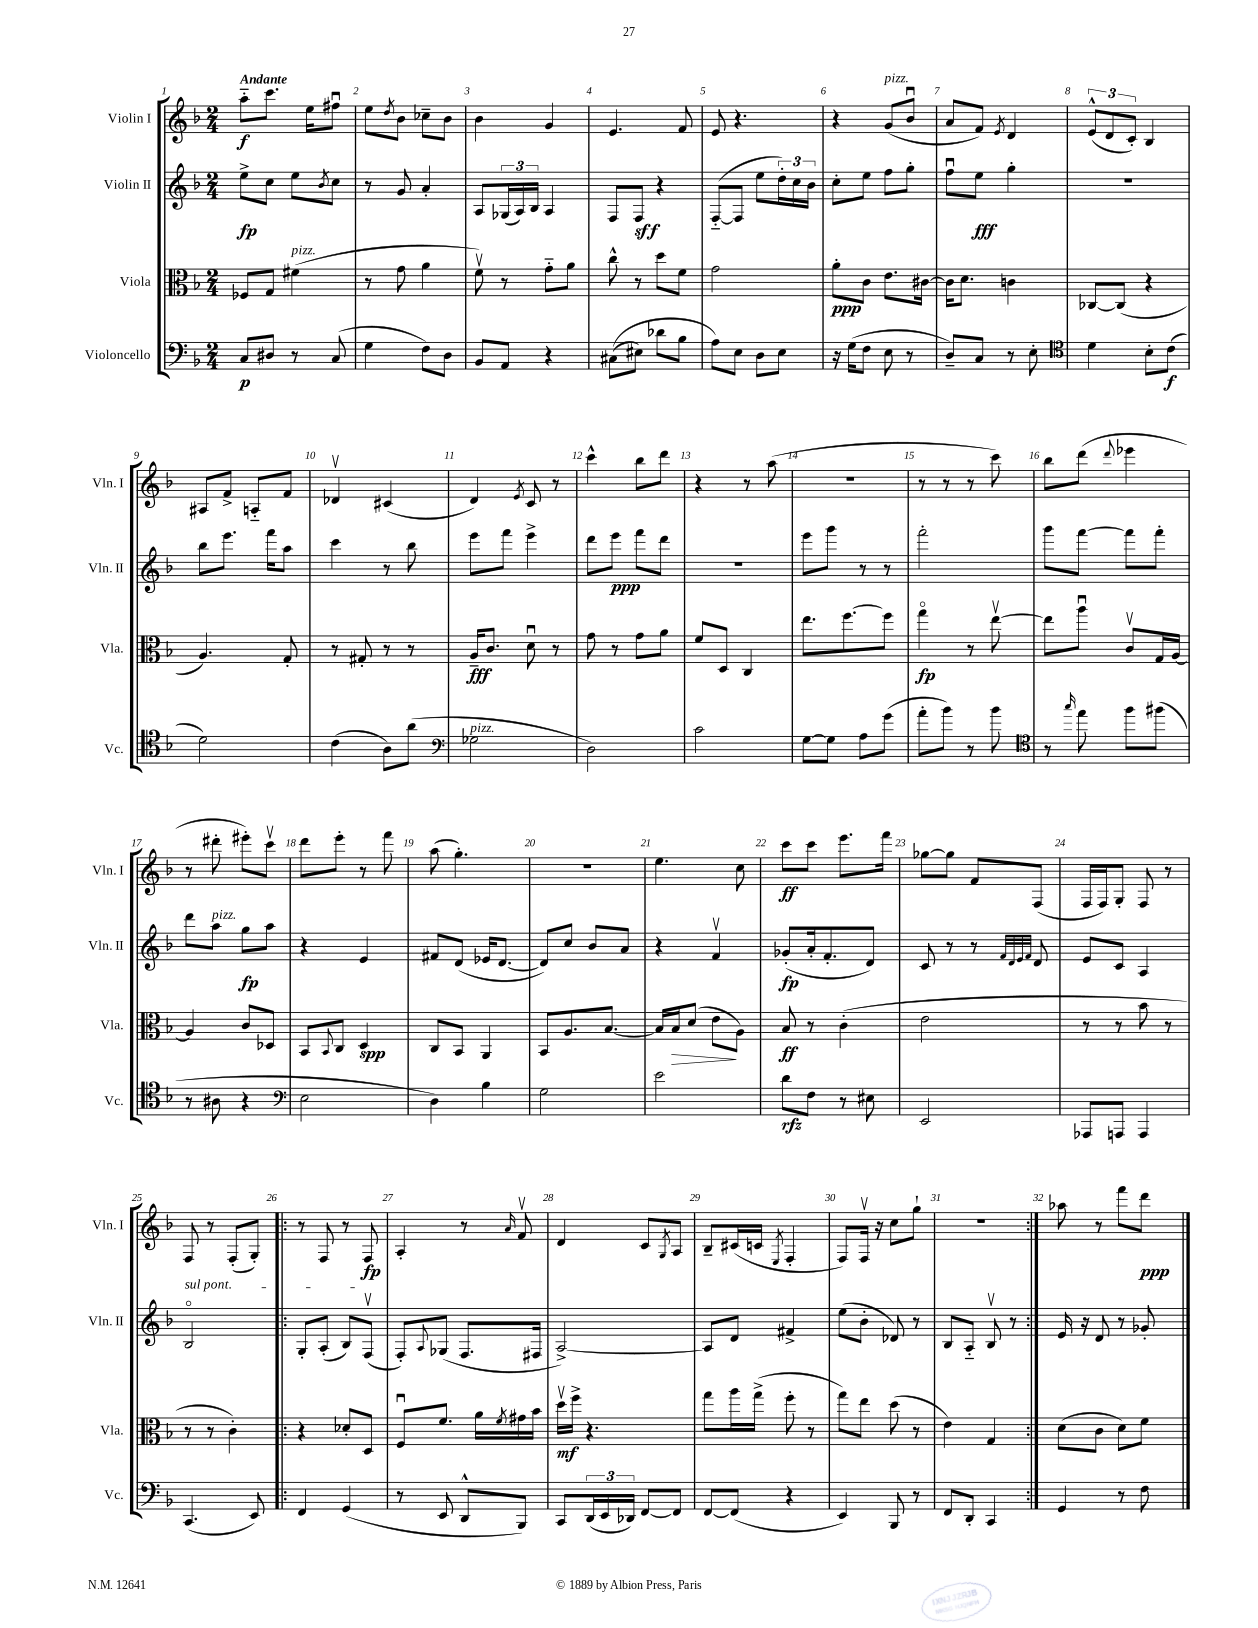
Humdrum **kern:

**kern	**dynam	**kern	**dynam	**kern	**dynam	**kern	**dynam
*part4	*part4	*part3	*part3	*part2	*part2	*part1	*part1
*staff4	*staff4	*staff3	*staff3	*staff2	*staff2	*staff1	*staff1
*I"Violoncello	*	*I"Viola	*	*I"Violin II	*	*I"Violin I	*
*I'Vc.	*	*I'Vla.	*	*I'Vln. II	*	*I'Vln. I	*
*clefF4	*	*clefC3	*	*clefG2	*	*clefG2	*
*k[b-]	*	*k[b-]	*	*k[b-]	*	*k[b-]	*
*M2/4	*	*M2/4	*	*M2/4	*	*M2/4	*
=1	=1	=1	=1	=1	=1	=1	=1
!	!	!	!	!	!	!LO:TX:a:B:t=Andante	!
8C/L	p	8F-X/L	.	8ee^\L	fp	8aa\L	f
8D#X/J	.	8G/J	.	8cc\J	.	8.ccc\J	.
!	!	!LO:TX:a:i:t=pizz.	!	!	!	!	!
8r	.	(4f#X\	.	8ee\L	.	.	.
.	.	.	.	.	.	16ee\KL	.
.	.	.	.	8qb-/	.	.	.
(8C/	.	.	.	8cc\J	.	8ff#Xu\J	.
=2	=2	=2	=2	=2	=2	=2	=2
4G\	.	8r	.	8r	.	8ee\L	.
.	.	.	.	.	.	8qdd/	.
.	.	8g\	.	8g/	.	8b-\J	.
8F\L)	.	4a\	.	4a'/	.	8cc-X~\L	.
8D\J	.	.	.	.	.	8b-\J	.
=3	=3	=3	=3	=3	=3	=3	=3
8BB-/L	.	8fv\)	.	8A/L	.	4b-\	.
8AA/J	.	8r	.	(24G-X/L	.	.	.
.	.	.	.	24A/)	.	.	.
.	.	.	.	24B-/JJ	.	.	.
4r	.	8g\L	.	4A/	.	4g/	.
.	.	8a\J	.	.	.	.	.
=4	=4	=4	=4	=4	=4	=4	=4
((8C#X\L	.	8cc^^\	.	8F/L	.	4.e/	.
8E#X\J)	.	8r	.	8F/J	sff	.	.
8d-X\L	.	8dd\L	.	4r	.	.	.
8B-\J	.	8f\J	.	.	.	8f/	.
=5	=5	=5	=5	=5	=5	=5	=5
8A\L)	.	2g\	.	([8F/L	.	8e/	.
8E\J	.	.	.	8F/J]	.	4.r	.
8D\L	.	.	.	8ee\L	.	.	.
8E\J	.	.	.	24dd'\L)	.	.	.
.	.	.	.	24cc\	.	.	.
.	.	.	.	24b-\JJ	.	.	.
=6	=6	=6	=6	=6	=6	=6	=6
16r	.	8a'\L	ppp	8cc'\L	.	4r	.
(16G\KL	.	.	.	.	.	.	.
8F\J	.	8c\J	.	8ee\J	.	.	.
!	!	!	!	!	!	!LO:TX:a:i:t=pizz.	!
8E\	.	8.e\L	.	8ff\L	.	(8g/L	.
8r	.	.	.	8gg'\J	.	8b-u/J	.
.	.	[16c#X\Jk	.	.	.	.	.
=7	=7	=7	=7	=7	=7	=7	=7
8D~/L)	.	16c#\KL]	.	8ffu\L	.	8a/L	.
.	.	8.d\J	.	.	.	.	.
8C/J	.	.	.	8ee\J	fff	8f/J)	.
.	.	.	.	.	.	8qe/	.
8r	.	4cn\	.	4gg'\	.	4d/	.
8E'\	.	.	.	.	.	.	.
=8	=8	=8	=8	=8	=8	=8	=8
*clefC4	*	*	*	*	*	*	*
4d\	.	[8C-X/L	.	2r	.	(12e^^/L	.
.	.	.	.	.	.	12d/	.
.	.	(8C-/J]	.	.	.	.	.
.	.	.	.	.	.	12c'/J)	.
8B-'\L	.	4r	.	.	.	4B-/	.
(8c\J	f	.	.	.	.	.	.
!!LO:LB:g=z
=9	=9	=9	=9	=9	=9	=9	=9
2d\)	.	4.A/)	.	8bb-\L	.	8A#X/L	.
.	.	.	.	8.eee\J	.	8f^/J	.
.	.	.	.	.	.	8An/L	.
.	.	.	.	16fff\KL	.	.	.
.	.	8G'/	.	8aa\J	.	8f/J	.
=10	=10	=10	=10	=10	=10	=10	=10
(4c\	.	8r	.	4ccc\	.	4d-Xv/	.
.	.	8G#X'/	.	.	.	.	.
8A\L)	.	8r	.	8r	.	(4c#X/	.
(8a\J	.	8r	.	8bb-\	.	.	.
=11	=11	=11	=11	=11	=11	=11	=11
*clefF4	*	*	*	*	*	*	*
!LO:TX:a:i:t=pizz.	!	!	!	!	!	!	!
2G-X\	.	16A~/KL	fff	8eee\L	.	4d/)	.
.	.	8.c/J	.	.	.	.	.
.	.	.	.	8fff\J	.	.	.
.	.	.	.	.	.	8qe/	.
.	.	8du\	.	4eee^\	.	8c/	.
.	.	8r	.	.	.	8r	.
=12	=12	=12	=12	=12	=12	=12	=12
2D\)	.	8g\	.	8ddd\L	.	4ccc^^\	.
.	.	8r	.	8eee\J	ppp	.	.
.	.	8g\L	.	8fff\L	.	8bb-\L	.
.	.	8a\J	.	8ddd\J	.	8ddd\J	.
=13	=13	=13	=13	=13	=13	=13	=13
2c\	.	8f/L	.	2r	.	4r	.
.	.	8D/J	.	.	.	.	.
.	.	4C/	.	.	.	8r	.
.	.	.	.	.	.	(8aa\	.
=14	=14	=14	=14	=14	=14	=14	=14
[8G\L	.	8.ee\L	.	8eee\L	.	2r	.
8G\J]	.	.	.	8ggg\J	.	.	.
.	.	[8.ff\	.	.	.	.	.
8A\L	.	.	.	8r	.	.	.
(8g\J	.	8ff\J]	.	8r	.	.	.
=15	=15	=15	=15	=15	=15	=15	=15
8a'\L	.	4gg\	fp	2fff'\	.	8r	.
8b-\J)	.	.	.	.	.	8r	.
8r	.	8r	.	.	.	8r	.
8b-\	.	[8eev\	.	.	.	8ccc\)	.
=16	=16	=16	=16	=16	=16	=16	=16
*clefC4	*	*	*	*	*	*	*
8r	.	8ee\L]	.	8ggg\L	.	8bb-\L	.
16qqgg/	.	.	.	.	.	.	.
8ee\	.	8aau\J	.	[8fff\J	.	(8ddd\J	.
.	.	.	.	.	.	8qqddd/	.
8ff\L	.	8cv/L	.	8fff\L]	.	4eee-X\	.
(8ff#X\J	.	16G/L	.	8fff'\J	.	.	.
.	.	[16A/JJ	.	.	.	.	.
!!LO:LB:g=z
=17	=17	=17	=17	=17	=17	=17	=17
8r	.	4A/]	.	8ddd\L	.	8r	.
!	!	!	!	!LO:TX:a:i:t=pizz.	!	!	!
8A#X\	.	.	.	8aa\J	.	8ddd#X'\	.
4r	.	8c/L	.	8gg\L	fp	8eee#X'\L)	.
.	.	8D-X/J	.	8aa\J	.	8cccv\J	.
=18	=18	=18	=18	=18	=18	=18	=18
*clefF4	*	*	*	*	*	*	*
2E\	.	8BB-/L	.	4r	.	8ddd\L	.
.	.	8qqBB-/	.	.	.	.	.
.	.	8C/J	.	.	.	8eee'\J	.
.	.	4D/	spp	4e/	.	8r	.
.	.	.	.	.	.	8fff\	.
=19	=19	=19	=19	=19	=19	=19	=19
4D\)	.	8C/L	.	8f#X/L	.	(8aa\	.
.	.	8BB-/J	.	(8d/J	.	4.gg'\)	.
4B-\	.	4AA/	.	16e-X/KL	.	.	.
.	.	.	.	[8.d/J	.	.	.
=20	=20	=20	=20	=20	=20	=20	=20
2G\	.	8BB-/L	.	8d/L])	.	2r	.
.	.	8.A/	.	8cc/J	.	.	.
.	.	.	.	8b-/L	.	.	.
.	.	[8.B-/J	.	.	.	.	.
.	.	.	.	8a/J	.	.	.
=21	=21	=21	=21	=21	=21	=21	=21
2e\	.	16B-/LL]	.	4r	.	4.ee\	.
!	!	!	!LO:HP:b	!	!	!	!
.	.	16B-/J	>	.	.	.	.
.	.	(8d/J	.	.	.	.	.
.	.	8e\L	.	4fv/	.	.	.
.	.	8A\J)	]	.	.	8cc\	.
=22	=22	=22	=22	=22	=22	=22	=22
8d\L	rfz	8B-/	ff	(8g-X'/L	fp	8ccc\L	ff
8F\J	.	8r	.	16a'/k	.	8ccc\J	.
.	.	.	.	8.f'/	.	.	.
8r	.	(4c'\	.	.	.	8.eee\L	.
8E#X\	.	.	.	8d/J)	.	.	.
.	.	.	.	.	.	16fff\Jk	.
=23	=23	=23	=23	=23	=23	=23	=23
2EE/	.	2e\	.	8c/	.	[8gg-X\L	.
.	.	.	.	8r	.	8gg-\J]	.
.	.	.	.	8r	.	8f/L	.
.	.	.	.	32qqf/LLL	.	.	.
.	.	.	.	32qqd/	.	.	.
.	.	.	.	32qqe/	.	.	.
.	.	.	.	32qqf/JJJ	.	.	.
.	.	.	.	8d/	.	(8F/J	.
=24	=24	=24	=24	=24	=24	=24	=24
8AAA-X/L	.	8r	.	8e/L	.	16F/LL	.
.	.	.	.	.	.	16F/J)	.
8AAAn/J	.	8r	.	8c/J	.	8G'/J	.
4AAA/	.	8b-\	.	4A/	.	8F/	.
.	.	8r	.	.	.	8r	.
!!LO:LB:g=z
=25	=25	=25	=25	=25	=25	=25	=25
!	!	!	!	!LO:TX:a:i:t=sul pont.	!	!	!
(4.CC/	.	8r	.	2B-/	.	8F/	.
.	.	8r	.	.	.	8r	.
.	.	4c'\)	.	.	.	(8F'/L	.
8EE/)	.	.	.	.	.	8G'/J)	.
=26!|:	=26!|:	=26!|:	=26!|:	=26!|:	=26!|:	=26!|:	=26!|:
4FF/	.	4r	.	8G'/L	.	8r	.
.	.	.	.	(8A'/J	.	8F/	.
(4GG/	.	8d-X'/L	.	8B-/L)	.	8r	.
.	.	8D/J	.	(8Fv/J	.	8F/	fp
=27	=27	=27	=27	=27	=27	=27	=27
8r	.	8Fu/L	.	8F'/L)	.	4A'/	.
.	.	.	.	8qqA/	.	.	.
8EE/	.	8.f/J	.	(8G-X/J	.	.	.
8DD^^/L	.	.	.	8.F/L	.	8r	.
.	.	16a\LL	.	.	.	.	.
.	.	8qf/	.	.	.	16qqa/	.
8BBB-/J)	.	16g#X\	.	.	.	8fv/	.
.	.	16b-\JJ	.	16F#X/Jk	.	.	.
=28	=28	=28	=28	=28	=28	=28	=28
8CC/L	.	16ddv\LL	mf	[2A^/)	.	4d/	.
.	.	16ff^\JJ	.	.	.	.	.
(24DD/L	.	4.r	.	.	.	.	.
24EE/	.	.	.	.	.	.	.
24DD-X/JJ)	.	.	.	.	.	.	.
[8FF/L	.	.	.	.	.	8c/L	.
.	.	.	.	.	.	8qG/	.
8FF/J]	.	.	.	.	.	8A/J	.
=29	=29	=29	=29	=29	=29	=29	=29
[8FF/L	.	8gg\L	.	8A/L]	.	8B-~/L	.
(8FF/J]	.	16aa\L	.	8d/J	.	(16c#X/L	.
.	.	(16gg^\JJ	.	.	.	16cn/JJ	.
.	.	.	.	.	.	8qE/	.
4r	.	8ff'\	.	4f#X^/	.	4F'/	.
.	.	8r	.	.	.	.	.
=30	=30	=30	=30	=30	=30	=30	=30
4EE/)	.	8gg\L)	.	(8ee\L	.	8F/L)	.
.	.	8ee\J	.	8b-'\J	.	16Fv/Jk	.
.	.	.	.	.	.	16r	.
8BBB-/	.	(8dd\	.	8d-X/)	.	8cc\L	.
8r	.	8r	.	8r	.	8gg`\J	.
=31	=31	=31	=31	=31	=31	=31	=31
8FF/L	.	4e\)	.	8B-/L	.	2r	.
8DD'/J	.	.	.	8A/J	.	.	.
4CC/	.	4G/	.	8B-v/	.	.	.
.	.	.	.	8r	.	.	.
=32:|!	=32:|!	=32:|!	=32:|!	=32:|!	=32:|!	=32:|!	=32:|!
4GG/	.	(8d\L	.	16e/	.	8aa-X\	.
.	.	.	.	16r	.	.	.
.	.	8c\J	.	8d/	.	8r	.
8r	.	8d\L)	.	8r	.	8fff\L	.
8F\	.	8f\J	.	8g-X'/	.	8ddd\J	ppp
==	==	==	==	==	==	==	==
*-	*-	*-	*-	*-	*-	*-	*-
